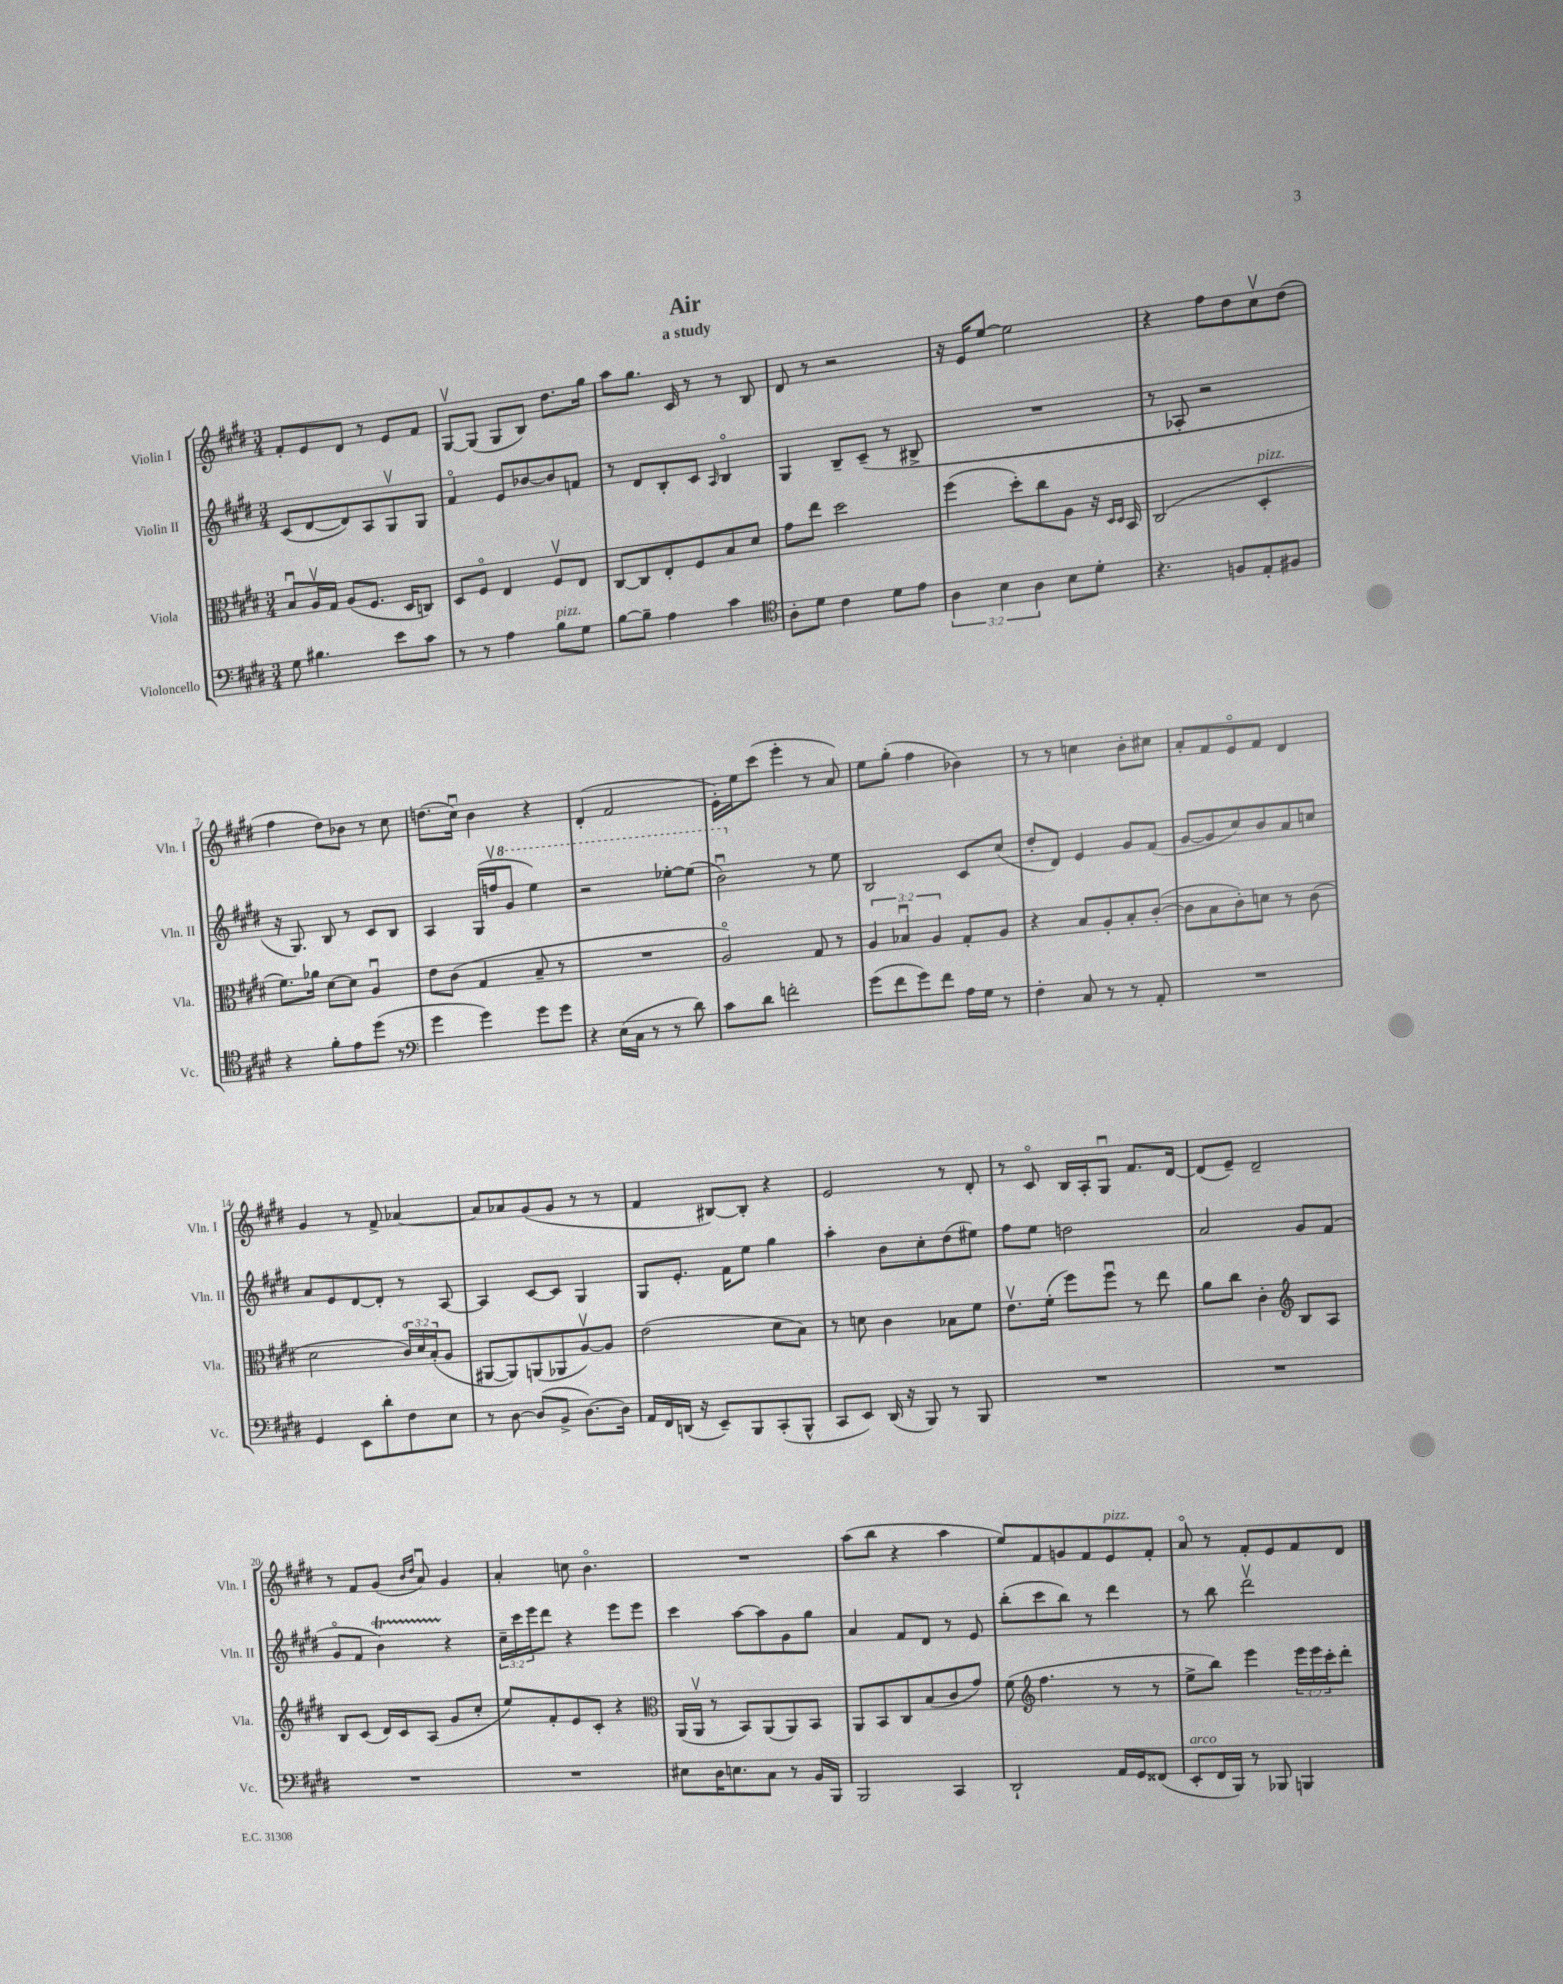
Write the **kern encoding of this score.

**kern	**kern	**kern	**kern
*part4	*part3	*part2	*part1
*staff4	*staff3	*staff2	*staff1
*I"Violoncello	*I"Viola	*I"Violin II	*I"Violin I
*I'Vc.	*I'Vla.	*I'Vln. II	*I'Vln. I
*clefF4	*clefC3	*clefG2	*clefG2
*k[f#c#g#d#]	*k[f#c#g#d#]	*k[f#c#g#d#]	*k[f#c#g#d#]
*M3/4	*M3/4	*M3/4	*M3/4
=1	=1	=1	=1
8G#\	8Bu/L	(8c#/L	8f#'/L
4.B#X\	16Av/L	[8d#/	8e/
.	16G#/JJ	.	.
.	(8A/L	8d#/])	8d#/J
.	8.F#/J	8A/	8r
8e\L	.	8G#v/	8e/L
.	16D#/KL	.	.
8c#\J	8Cn/J)	8G#/J	8f#/J
=2	=2	=2	=2
8r	8D#/L	4f#/	[8G#v/L
8r	8F#/J	.	(8G#/J]
4A\	4E/	8e/L	8G#/L
.	.	[8b-X/	8B/J)
!LO:TX:a:i:t=pizz.	!	!	!
8B\L	8F#v/L	8b-/]	8.dd#\L
8G#\J	8E/J	8fn/J	.
.	.	.	16gg#\Jk
=3	=3	=3	=3
[8B\L	[8C#/L	8r	8aa\L
8B~\J]	8C#/]	8d#/L	8.gg#\J
4A\	8E'/	8B'/	.
.	.	.	16c#/
.	8F#/	8c#/J	8r
.	.	16qqA/	.
4c#\	8B/	4B/	8r
.	8d#/J	.	8B/
=4	=4	=4	=4
*clefC4	*	*	*
8A'\L	8g#\L	4G#/	8d#/
8d#\J	8ee\J	.	8r
4c#\	2dd#\	8B~/L	2r
.	.	(8c#~/J	.
8d#\L	.	8r	.
8e\J	.	8B#X^/	.
=5	=5	=5	=5
6A\	(4ff#\	2.r	16r
.	.	.	16e/KL
.	.	.	[8ee/J
6B\	.	.	.
.	8dd#'\L)	.	2ee\]
6A\	.	.	.
.	8cc#\	.	.
8B\L	8A\J	.	.
8d#'\J	16r	.	.
.	16qqD#/LL	.	.
.	16qqD#/JJ	.	.
.	16BB/	.	.
=6	=6	=6	=6
4.r	(2C#/	8r	4r
.	.	8A-X'/	.
.	.	2r	8ff#\L
8Fn/L	.	.	8dd#\
!	!LO:TX:a:i:t=pizz.	!	!
8E'/	4D#'/	.	8cc#v\
8F#X/J	.	.	(8dd#\J
!!LO:LB:g=z
=7	=7	=7	=7
4r	8.f#\L)	16r	4ff#\
.	.	8.G#/)	.
.	16a-X\Jk	.	.
8f#'\L	[8d#\L	8B/	8dd#\L)
8e\	8d#\J]	8r	8b-X\J
(8dd#\J	4Au/	8c#/L	8r
8r	.	8B/J	8cc#\
=8	=8	=8	=8
*clefF4	*	*	*
4g#\	8e\L	4A/	(8.ddn\L
.	(8c#\J	.	.
.	.	.	16cc#u\Jk)
4g#\)	4G#/	(16G#/LL	4b\
.	.	16ffnv/J	.
*	*	*8va	*
.	.	8gg#/J	.
8g#\L	8B~/	4eee\)	4r
8g#\J	8r	.	.
=9	=9	=9	=9
4r	2.r	2r	(4d#'/
(16E\LL	.	.	2f#/
16C#\JJ	.	.	.
8r	.	.	.
8r	.	[8eee-X'\L	.
8d#\)	.	(8eee-\J]	.
=10	=10	=10	=10
8c#\L	2A/)	2bbu\)	16e'\LL)
.	.	.	16ee\J
8d#\J	.	.	(8ccc#\J
2fn'\	.	.	4eee'\
*	*	*X8va	*
.	8G#/	8r	8r
.	8r	8ee\	8a/)
=11	=11	=11	=11
(8g#\L	6A/	2B/	8ee\L
8f#\	.	.	(8gg#'\J
.	6B-Xu/	.	.
8g#\)	.	.	4ff#\
.	6A/	.	.
8f#\J	.	.	.
16A\LL	8G#'/L	8c#/L	4b-X\)
16G#\JJ	.	.	.
8r	8A/J	(8cc#/J	.
=12	=12	=12	=12
4F#'\	4r	8dd#'/L	8r
.	.	8d#/J)	8r
8C#/	8B/L	4e/	4ccn\
8r	8A'/	.	.
8r	8B'/	8g#/L	8b'\L
8AA'/	([8c#'/J	(8f#/J	8cc#X\J
=13	=13	=13	=13
2.r	8c#\L]	[8g#/L	8a'/L
.	8B\	8g#/]	8f#/
.	8c#'\)	8cc#/)	8e/
.	8dn\J	8b/	8f#/J
.	8r	8a/	4d#/
.	(8c#\	8ccn/J	.
!!LO:LB:g=z
=14	=14	=14	=14
4GG#/	2d#\	8a/L	4g#/
.	.	8e/	.
8EE\L	.	[8d#/	8r
8d#'\	.	8d#'/J]	8f#^/
8F#\	24c#/LL)	8r	[4a-X/
.	24d#/	.	.
.	(24B'/J	.	.
8E\J	8A/J	[8A/	.
=15	=15	=15	=15
8r	[8AA#X/L	4A/]	8a-/L]
[8D#\	8AA#/])	.	8a-X/
(8D#/L]	(8AAn/	[8c#/L	(8g#/
8BB^/J	8AA-X/	8c#/J]	8g#/J
[8.D#\L)	[8Av/)	4G#/	8r
.	8A/J]	.	8r
16D#\Jk]	.	.	.
=16	=16	=16	=16
16AA/LL	(2e\	8G#/L	4f#/
16FF#/	.	.	.
(16DDn/JJ	.	8.e'/J	.
16r	.	.	.
8EE~/L)	.	.	[8B#X/L)
.	.	16f#\KL	.
8BBB/	.	8ee\J	8B#'/J]
(8CC#'/	8d#\L	4gg#\	4r
8BBB^^/J	8B\J)	.	.
=17	=17	=17	=17
8CC#/L	8r	4aa'\	2e/
8EE/J)	8dn\	.	.
(16DD#/	4c#\	8b\L	.
16r	.	.	.
8BBB/)	.	8cc#'\	.
8r	8B-X\L	(8dd#\	8r
8BBB/	8f#\J	8ee#X\J)	8d#'/
=18	=18	=18	=18
2.r	8.ev\L	8ff#\L	8r
.	.	8ee\J	8c#/
.	(16f#'\Jk	.	.
.	8ff#\L)	2ddn\	16B/LL
.	.	.	16A'/J
.	8ff#u\J	.	8G#u/J
.	8r	.	8.f#/L
.	8ee\	.	.
.	.	.	[16d#/Jk
=19	=19	=19	=19
2.r	8a\L	2a/	(8d#/L]
.	8cc#\J	.	8e~/J)
.	4c#'\	.	2d#~/
*	*clefG2	*	*
.	8B/L	8g#/L	.
.	8A/J	(8f#/J	.
!!LO:LB:g=z
=20	=20	=20	=20
2.r	8B/L	8g#/L	8r
.	(8c#/J	8f#/J	8f#/L
.	16d#/LL)	4bT\)	(8g#/J
.	16c#/J	.	.
.	.	.	16qqb/LL
.	.	.	16qqdd#/JJ
.	(8A/J	.	8au/)
.	8g#/L	4r	4g#/
.	8cc#'/J	.	.
=21	=21	=21	=21
2.r	8ee/L)	24cc#~\LL	4a'/
.	.	24ccc#\	.
.	.	24eee\J	.
.	8f#'/	8ddd#\J	.
.	8e/	4r	8ccn\
.	8c#'/J	.	4.b\
.	4r	8eee\L	.
.	.	8eee\J	.
=22	=22	=22	=22
*	*clefC3	*	*
8E#X\L	(16AA/LL	4ccc#\	2.r
.	16AAv/JJ	.	.
16D#\K	8r	.	.
8.En\	.	.	.
.	8BB/L)	[8aa\L	.
8C#\J	(8AA/	8aa\]	.
8r	8AA/)	8g#\	.
16BB/LL	8BB/J	8gg#\J	.
16BBB/JJ	.	.	.
=23	=23	=23	=23
2BBB/	8AA/L	4a/	(8aa\L
.	8BB/	.	8bb\J
.	8C#/	8f#/L	4r
.	(8B/	8d#/J	.
4CC#/	8c#/	8r	4aa\
.	8g#/J)	8e/	.
=24	=24	=24	=24
2DD#`/	(8f#\	(8bb'\L	8ee/L)
*	*clefG2	*	*
.	4.ff#\	8ccc#\	8f#/
.	.	8bb\J)	8gn/
.	.	8r	8f#/
!	!	!	!LO:TX:a:i:t=pizz.
16AA/LL	8r	4ddd#\	8e/
16GG#/J	.	.	.
(8FF##X/J	8r	.	8f#'/J
=25	=25	=25	=25
!LO:TX:a:i:t=arco	!	!	!
8EE'/L	8ee^\L	8r	8a/
16FF#/L	8bb\J)	8bb\	8r
16BBB/JJ)	.	.	.
8r	4eee\	2ddd#v\	8f#'/L
8BBB-X/	.	.	8e/
4BBBn/	24eee\LL	.	8f#/
.	24eee\	.	.
.	24ccc#'\J	.	.
.	8ddd#'\J	.	8d#/J
==	==	==	==
*-	*-	*-	*-
